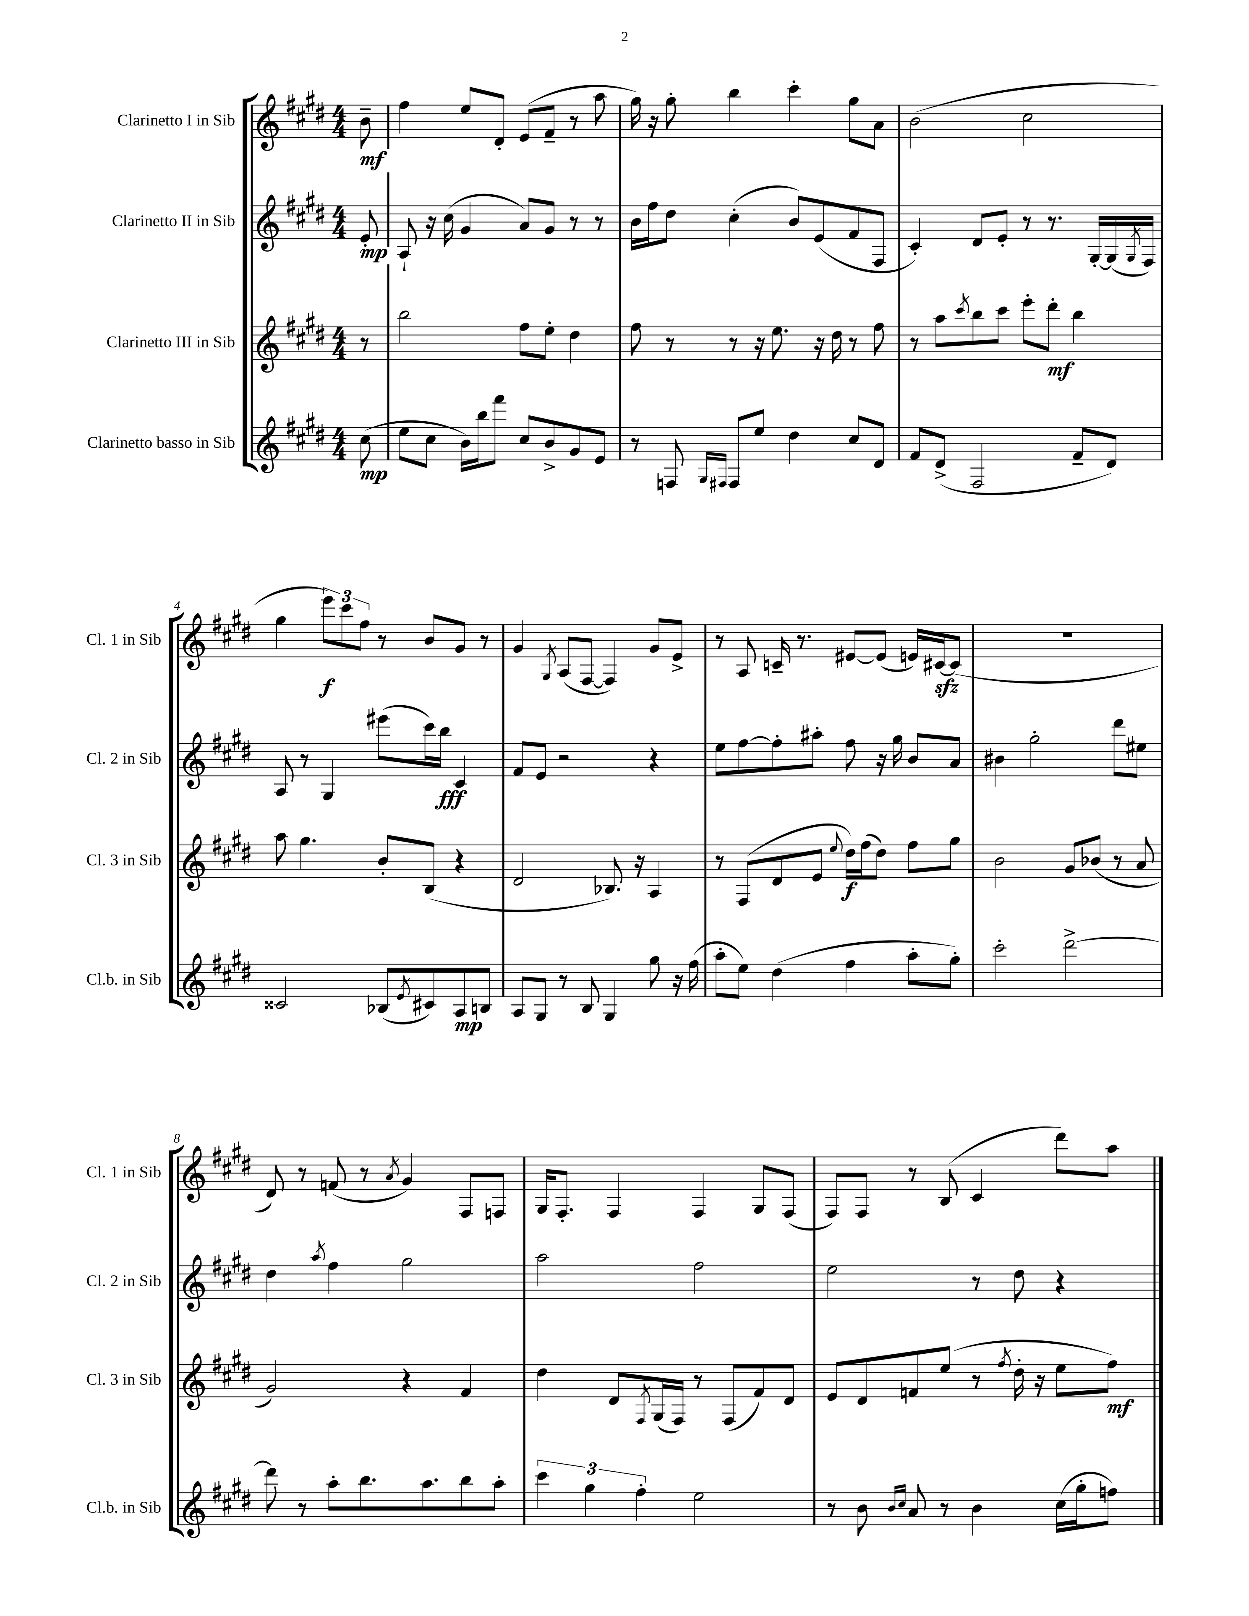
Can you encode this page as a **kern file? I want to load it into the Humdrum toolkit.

**kern	**kern	**kern	**kern
*staff4	*staff3	*staff2	*staff1
*clefG2	*clefG2	*clefG2	*clefG2
*k[f#c#g#d#]	*k[f#c#g#d#]	*k[f#c#g#d#]	*k[f#c#g#d#]
*M4/4	*M4/4	*M4/4	*M4/4
(8cc#\	8r	8e'/	8b~\
=	=	=	=
8ee\L	2bb\	8A`/	4ff#\
8cc#\J	.	16r	.
.	.	(16cc#\	.
16b\LL)	.	4g#/	8ee/L
16bb\J	.	.	.
8fff#\J	.	.	8d#'/J
8cc#/L	8ff#\L	8a/L)	(8e/L
8b^/	8ee'\J	8g#/J	8f#~/J
8g#/	4dd#\	8r	8r
8e/J	.	8r	8aa\
=	=	=	=
8r	8ff#\	16b\LL	16gg#\)
.	.	16ff#\J	16r
8F/	8r	8dd#\J	8gg#'\
16qqG#/LL	.	.	.
16qqF#/JJ	.	.	.
8F#/L	8r	(4cc#'\	4bb\
8ee/J	16r	.	.
.	8.ee\	.	.
4dd#\	.	8b/L)	4ccc#'\
.	16r	(8e/	.
.	16dd#\	.	.
8cc#/L	8r	8f#/	8gg#\L
8d#/J	8ff#\	8F#/J	8a\J
=	=	=	=
8f#/L	8r	4c#'/)	(2b\
(8d#^/J	8aa\L	.	.
.	8qccc#/	.	.
2F#/	8bb\	8d#/L	.
.	8ccc#\J	8e'/J	.
.	8eee'\L	8r	2cc#\
.	8ddd#'\J	8.r	.
8f#~/L	4bb\	.	.
.	.	[16G#'/LL	.
8d#/J)	.	(16G#/]	.
.	.	8qG#/	.
.	.	16F#/JJ)	.
=	=	=	=
2c##/	8aa\	8A/	4gg#\
.	4.gg#\	8r	.
.	.	4G#/	12eee\L)
.	.	.	12ccc#\
.	.	.	12ff#\J
(8B-/L	8b'/L	(8eee#\L	8r
8qe/	.	.	.
8c#/)	(8B/J	16ccc#\L)	8b/L
.	.	16bb\JJ	.
8A/	4r	4c#/	8g#/J
8B/J	.	.	8r
=	=	=	=
8A/L	2d#/	8f#/L	4g#/
8G#/J	.	8e/J	.
.	.	.	8qG#/
8r	.	2r	(8A/L
8B/	.	.	[8F#/J
4G#/	8.B-/)	.	4F#/])
.	16r	.	.
8gg#\	4A/	4r	8g#/L
16r	.	.	8e^/J
(16ff#\	.	.	.
=	=	=	=
8aa'\L	8r	8ee\L	8r
8ee\J)	(8F#/L	[8ff#\	8A/
(4dd#\	8d#/	8ff#'\]	16c~/
.	.	.	8.r
.	8e/J	8aa#'\J	.
.	8qqee/	.	.
4ff#\	16dd#\LL)	8ff#\	[8e#/L
.	(16ff#\J	.	.
.	8dd#\J)	16r	(8e#/]J
.	.	16gg#\	.
8aa'\L	8ff#\L	8b/L	16e/LL)
.	.	.	[16c#/J
8gg#'\J)	8gg#\J	8a/J	(8c#/]J
=	=	=	=
2ccc#'\	2b\	4b#\	1r
.	.	2gg#'\	.
[2ddd#^\	8g#/L	.	.
.	(8b-/J	.	.
.	8r	8ddd#\L	.
.	8a/	8ee#\J	.
=	=	=	=
8ddd#\]	2g#/)	4dd#\	8d#/)
8r	.	.	8r
.	.	8qaa/	.
8aa'\L	.	4ff#\	(8f/
8.bb\	.	.	8r
.	.	.	8qa/
.	4r	2gg#\	4g#/)
8.aa\	.	.	.
8bb\	4f#/	.	8F#/L
8aa'\J	.	.	8F/J
=	=	=	=
6ccc#\	4dd#\	2aa\	16G#/LK
.	.	.	8.F#'/J
6gg#\	.	.	.
.	8d#/L	.	4F#/
6ff#'\	.	.	.
.	8qF#/	.	.
.	(16G#/L	.	.
.	16F#/JJ)	.	.
2ee\	8r	2ff#\	4F#/
.	(8F#/L	.	.
.	8f#/)	.	8G#/L
.	8d#/J	.	(8F#/J
=	=	=	=
8r	8e/L	2ee\	8F#/L)
8b\	8d#/	.	8F#/J
16qqb/LL	.	.	.
16qqcc#/JJ	.	.	.
8a/	8f/	.	8r
8r	(8ee/J	.	(8B/
4b\	8r	8r	4c#/
.	8qff#/	.	.
.	16dd#'\	8dd#\	.
.	16r	.	.
(16cc#\LL	8ee\L	4r	8ddd#\L)
16gg#'\J	.	.	.
8ff\J)	8ff#\J)	.	8aa\J
==	==	==	==
*-	*-	*-	*-
